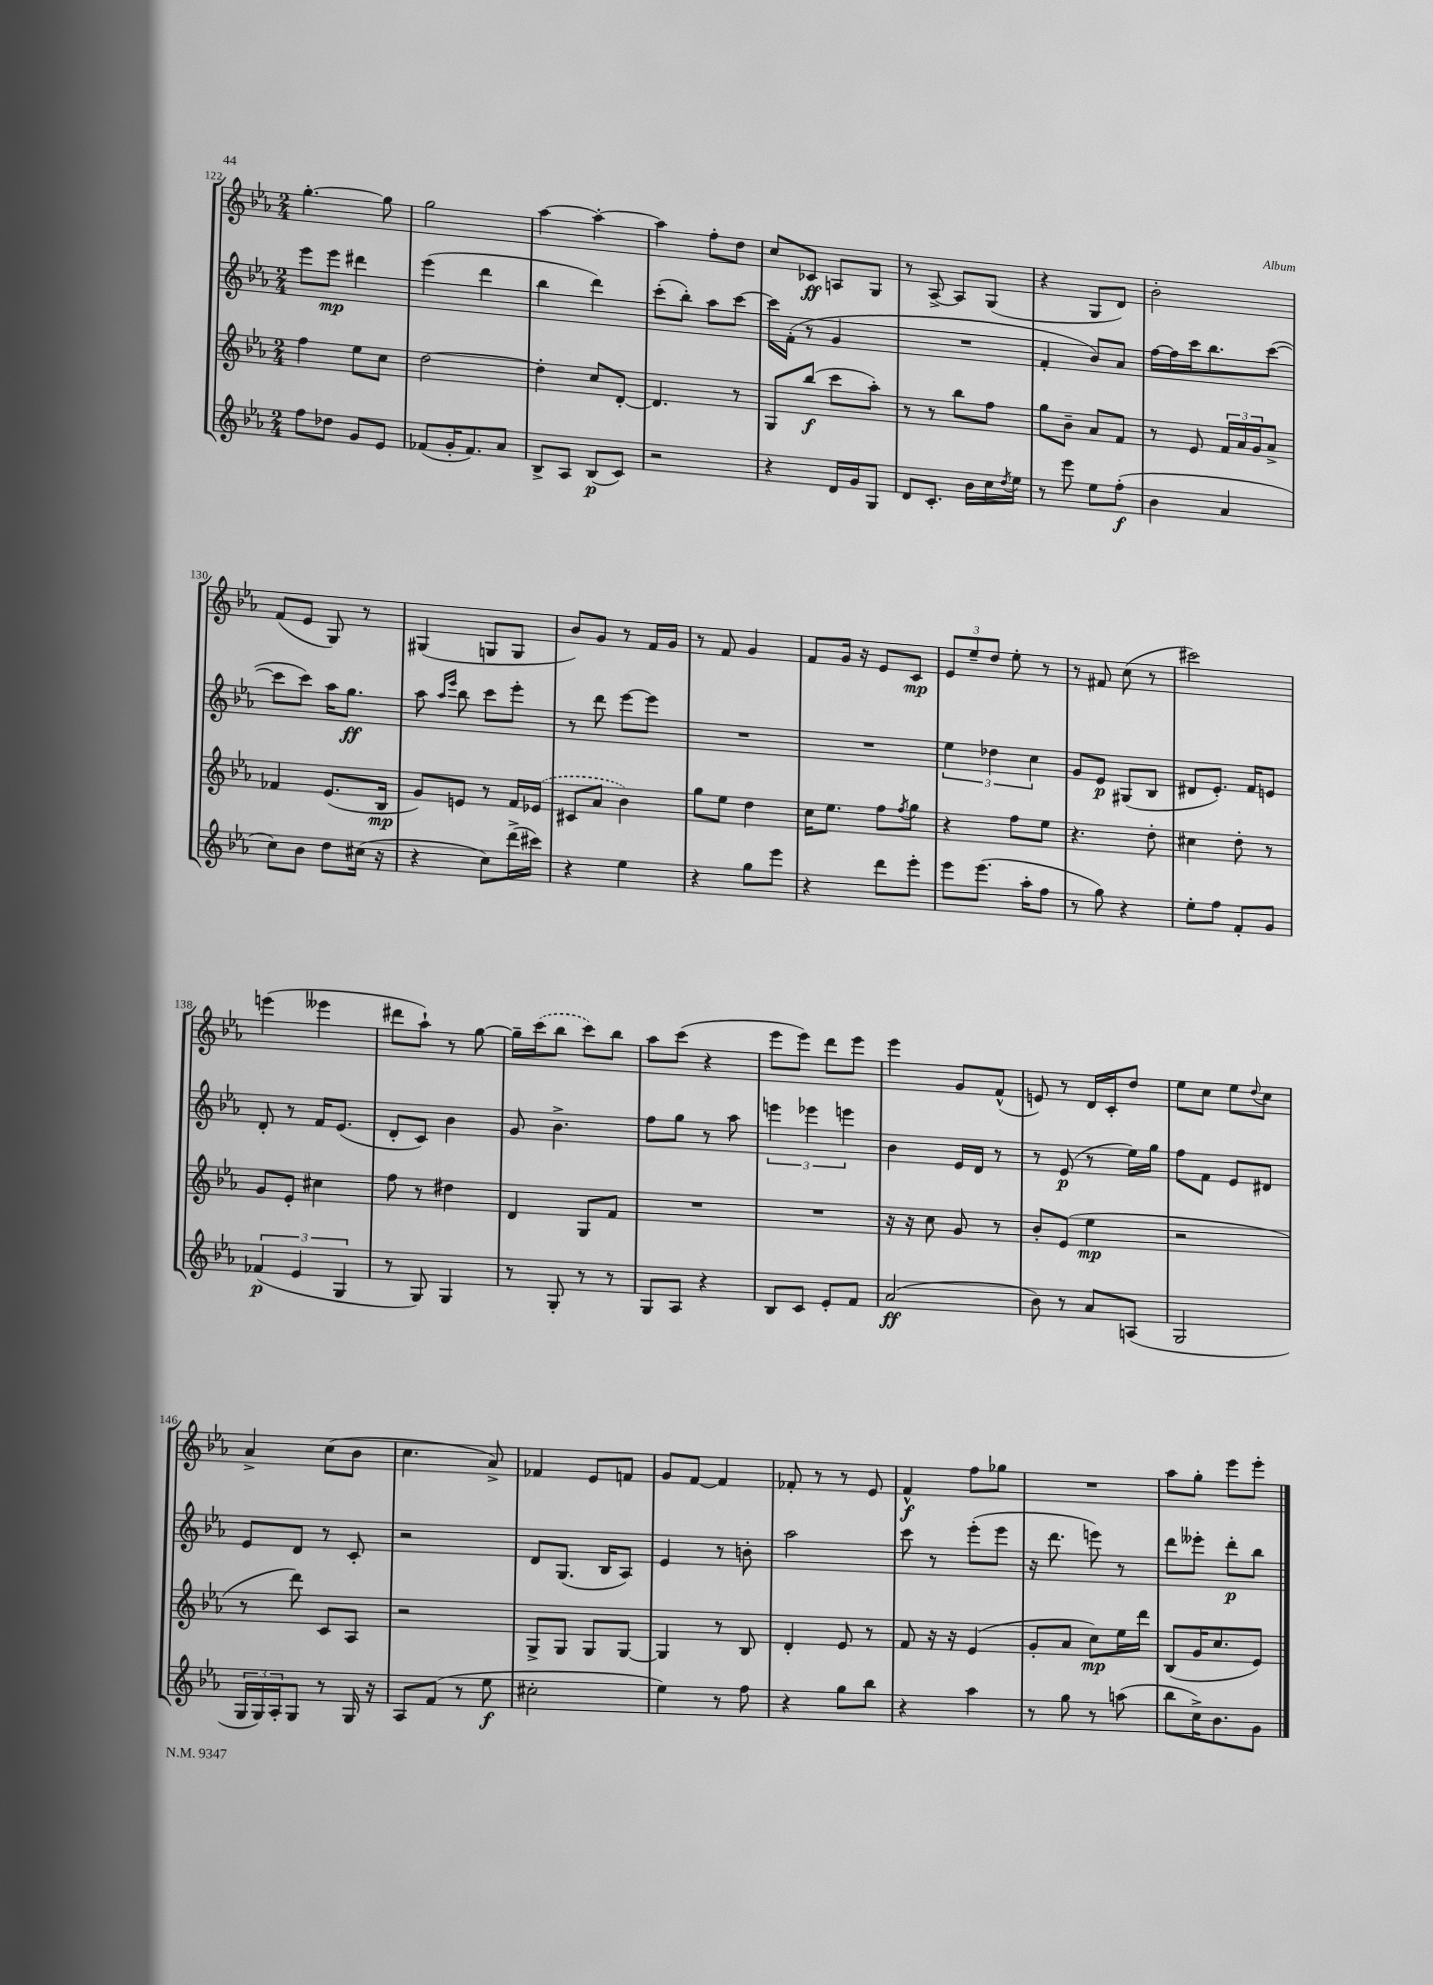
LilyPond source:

<<
\new StaffGroup <<
\new Staff = "s0" {
    \clef treble \key ees \major \numericTimeSignature \time 2/4
    g''4.~-. g''8 |
    g''2 |
    aes''4~ aes''4~-. |
    aes''4 f''8-. d''8 |
    c''8 ces'8\ff a8 g8 |
    r8 aes8~-> aes8 g8( |
    r4 g8 d'8) |
    bes'2-. |
    f'8( ees'8 g8) r8 |
    gis4( g8 g8 |
    bes'8) g'8 r8 f'16 g'16 |
    r8 f'8 g'4 |
    f'8 g'16 r16 ees'8 c'8\mp |
    \tuplet 3/2 { ees'8 ees''8-- d''8 } ees''8-. r8 |
    r8 fis'8 c''8( r8 |
    cis'''2) |
    e'''4( eeses'''4 |
    dis'''8 aes''8-!) r8 g''8~ |
    g''16-- \once \slurDashed c'''16( bes''8 c'''8) bes''8 |
    aes''8 c'''8( r4 |
    ees'''8 ees'''8) d'''8 ees'''8 |
    ees'''4 g'8 f'8-^( |
    e'8) r8 d'16 c'16-. d''8 |
    ees''8 c''8 ees''8 \appoggiatura { d''8 } c''8 |
    aes'4-> c''8( bes'8 |
    c''4. aes'8->) |
    fes'4 ees'8 f'8 |
    g'8 f'8~ f'4 |
    fes'8-. r8 r8 ees'8 |
    f'4-^\f f''8 ges''8 |
    R2 |
    aes''8 g''8-. ees'''8 ees'''8-. \bar "|." |
}
\new Staff = "s1" {
    \clef treble \key ees \major \numericTimeSignature \time 2/4
    ees'''8 ees'''8\mp dis'''4 |
    ees'''4( d'''4 |
    bes''4 d'''4) |
    c'''8-.( bes''8-.) aes''8 c'''8~ |
    c'''16 f'16-.( r8 g'4 |
    R2 |
    f'4-. bes'8) aes'8 |
    f''16~ f''16 c'''16 bes''8. c'''8~( |
    c'''8 c'''8) aes''16 g''8.\ff |
    aes''8 \grace { aes''16 ees'''16 } bes''8 c'''8 ees'''8-. |
    r8 d'''8 ees'''8~ ees'''8 |
    R2 |
    R2 |
    \tuplet 3/2 { ees''4 des''4 c''4 } |
    g'8 ees'8\p gis8( bes8 |
    dis'8 ees'8.-.) f'16 e'8 |
    d'8-. r8 f'16 ees'8.( |
    d'8-. c'8) bes'4 |
    g'8 bes'4.-> |
    f''8 g''8 r8 aes''8 |
    \tuplet 3/2 { e'''4 ees'''4 e'''4 } |
    bes'4 ees'16 d'16 r8 |
    r8 ees'8\p( r8 ees''16) g''16 |
    f''8 f'8 ees'8 dis'8 |
    ees'8 d'8 r8 c'8-. |
    r2 |
    d'8 g8.( bes16 aes8) |
    ees'4 r8 b'8-. |
    aes''2 |
    c'''8 r8 ees'''8-.( ees'''8 |
    r16 d'''8. e'''8) r8 |
    d'''8 eeses'''8-. d'''8-.\p bes''8 \bar "|." |
}
\new Staff = "s2" {
    \clef treble \key ees \major \numericTimeSignature \time 2/4
    f''4 ees''8 c''8 |
    d''2~ |
    d''4-. c''8 d'8~-. |
    d'4. r8 |
    g8 bes''8\f( c'''8 aes''8-.) |
    r8 r8 bes''8 f''8 |
    g''8 bes'8-- aes'8 f'8 |
    r8 ees'8 \tuplet 3/2 { f'16 aes'16 g'16 } aes'8-> |
    fes'4 ees'8.( bes16\mp |
    g'8) e'8 r8 f'16 \once \slurDashed ees'16( |
    cis'8 aes'8 bes'4) |
    g''8 ees''8 d''4 |
    c''16 ees''8. f''8 \acciaccatura { f''8 } g''8 |
    r4 f''8 ees''8 |
    r4. d''8-. |
    cis''4 d''8-. r8 |
    g'8 ees'8-. cis''4 |
    f''8 r8 dis''4 |
    d'4 g8 f'8 |
    R2 |
    R2 |
    r16 r16 c''8 g'8 r8 |
    bes'8-. ees'8( ees''4\mp |
    r2 |
    r8 d'''8) c'8 aes8 |
    r2 |
    g8-> g8 g8 g8~ |
    g4 r8 bes8 |
    d'4-. ees'8 r8 |
    f'8 r16 r16 ees'4( |
    g'8-. aes'8 c''8\mp) ees''16 d'''16 |
    bes8( g'16 c''8. ees'8) \bar "|." |
}
\new Staff = "s3" {
    \clef treble \key ees \major \numericTimeSignature \time 2/4
    f''8 des''8 g'8 ees'8 |
    fes'8( g'16-. fes'8.) aes'8 |
    bes8-> aes8 bes8\p( c'8) |
    r2 |
    r4 d'16 g'16 g8 |
    d'8 c'8.-. bes'16 c''16 \acciaccatura { d''8 } ees''16 |
    r8 ees'''8 ees''8 f''8-.\f( |
    bes'4 aes'4 |
    c''8) bes'8 d''8 cis''16( r16 |
    r4 c''8) d'''16->( cis'''16) |
    r4 ees''4 |
    r4 g''8 ees'''8 |
    r4 d'''8 ees'''8-. |
    ees'''8 ees'''8.( aes''16-. f''8 |
    r8 g''8) r4 |
    ees''8-. f''8 f'8-. g'8 |
    \tuplet 3/2 { fes'4\p( ees'4 g4 } |
    r8 g8) g4 |
    r8 g8-. r8 r8 |
    g8 aes8 r4 |
    bes8 c'8 ees'8-. f'8 |
    aes'2\ff( |
    bes'8) r8 aes'8 a8( |
    g2 |
    \tuplet 3/2 { g16 g16) aes16-. } g8 r8 g16 r16 |
    aes8 f'8( r8 ees''8\f |
    cis''2-. |
    ees''4) r8 f''8 |
    r4 g''8 bes''8 |
    r4 aes''4 |
    r8 g''8 r8 a''8( |
    bes''8 c''16->) bes'8. g'8 \bar "|." |
}
>>
>>
\layout { \context { \Score currentBarNumber = #122 } }
